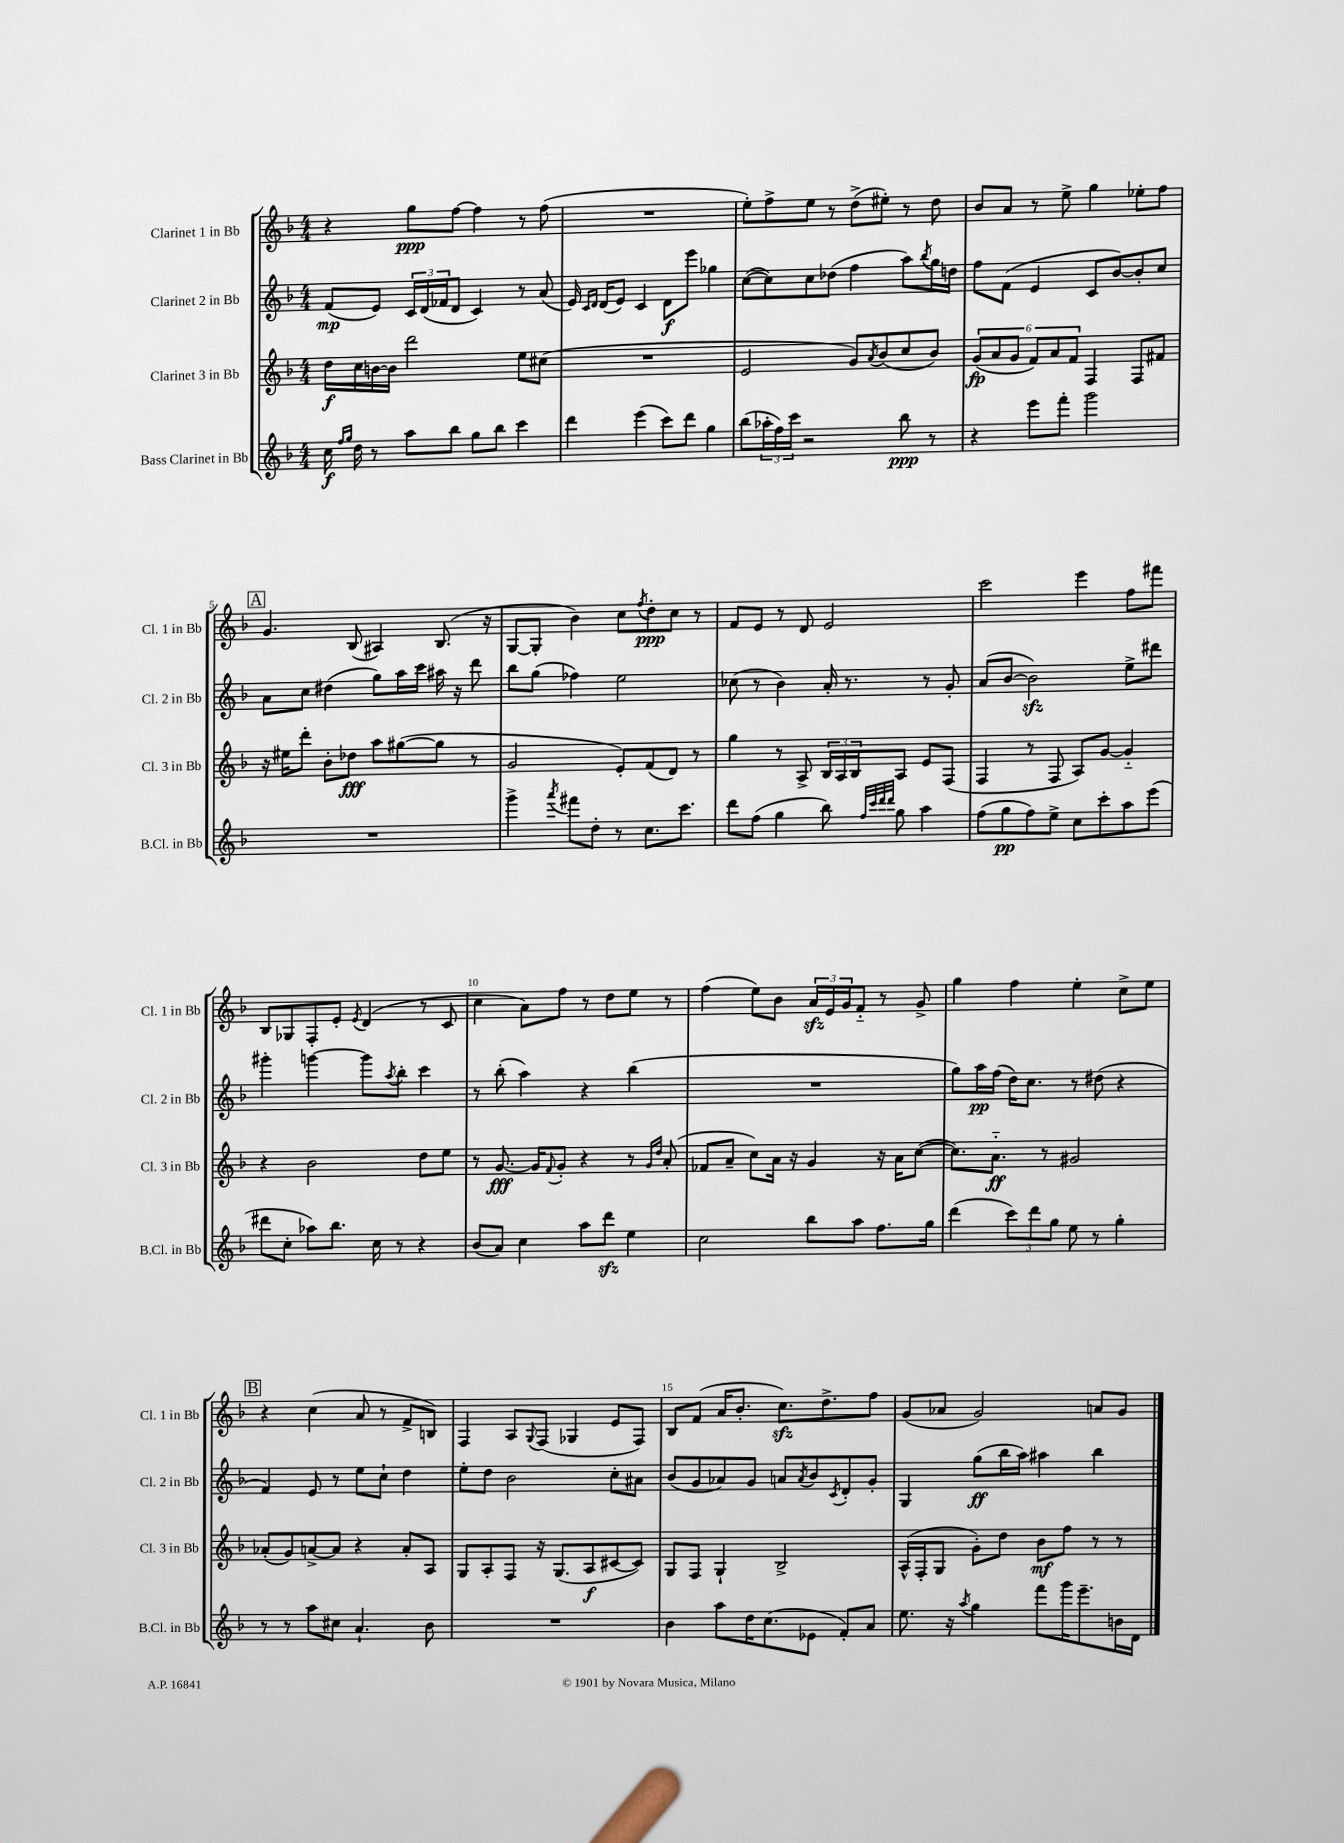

**kern	**dynam	**kern	**dynam	**kern	**dynam	**kern	**dynam
*part4	*part4	*part3	*part3	*part2	*part2	*part1	*part1
*staff4	*staff4	*staff3	*staff3	*staff2	*staff2	*staff1	*staff1
*I"Bass Clarinet in Bb	*	*I"Clarinet 3 in Bb	*	*I"Clarinet 2 in Bb	*	*I"Clarinet 1 in Bb	*
*I'B.Cl. in Bb	*	*I'Cl. 3 in Bb	*	*I'Cl. 2 in Bb	*	*I'Cl. 1 in Bb	*
*clefG2	*	*clefG2	*	*clefG2	*	*clefG2	*
*k[b-]	*	*k[b-]	*	*k[b-]	*	*k[b-]	*
*M4/4	*	*M4/4	*	*M4/4	*	*M4/4	*
=1	=1	=1	=1	=1	=1	=1	=1
16cc\	f	16dd\LL	f	(8f/L	mp	4r	.
16qqff/LL	.	.	.	.	.	.	.
16qqgg/JJ	.	.	.	.	.	.	.
16dd\	.	16cc\	.	.	.	.	.
8r	.	[16bn\	.	8e/J)	.	.	.
.	.	16b\JJ]	.	.	.	.	.
8aa\L	.	2ddd\	.	24c/LL	.	8gg\L	ppp
.	.	.	.	(24d/	.	.	.
.	.	.	.	24f-X/J	.	.	.
8bb-\J	.	.	.	8d/J	.	[8ff\J	.
8gg\L	.	.	.	4c/)	.	4ff\]	.
8bb-\J	.	.	.	.	.	.	.
4ccc\	.	8ee\L	.	8r	.	8r	.
.	.	(8cc#X\J	.	(8a/	.	(8ff\	.
=2	=2	=2	=2	=2	=2	=2	=2
4ddd\	.	1r	.	16e/)	.	1r	.
.	.	.	.	16qqc/LL	.	.	.
.	.	.	.	16qqd/JJ	.	.	.
.	.	.	.	(16d/KL	.	.	.
.	.	.	.	8e/J)	.	.	.
(4eee\	.	.	.	4c/	.	.	.
8ccc\L)	.	.	.	8d\L	f	.	.
8ddd\J	.	.	.	8eee\J	.	.	.
4gg\	.	.	.	4gg-X\	.	.	.
=3	=3	=3	=3	=3	=3	=3	=3
(8bb-\L	.	2e/	.	([8cc\L	.	8ee'\L)	.
24aa-X'\L	.	.	.	8cc\])	.	8ff^\	.
24ff\)	.	.	.	.	.	.	.
24ccc\JJ	.	.	.	.	.	.	.
2r	.	.	.	8cc\	.	8ee\J	.
.	.	.	.	(8dd-X\J	.	8r	.
.	.	8g/L)	.	4ff\	.	(8dd^\L	.
.	.	8qa/	.	.	.	.	.
.	.	(8b-/	.	.	.	8ee#X'\J)	.
8bb-\	ppp	8cc/	.	8aa\L)	.	8r	.
.	.	.	.	8qbb-/	.	.	.
8r	.	8b-/J)	.	16gg\L	.	8dd\	.
.	.	.	.	16ddn\JJ	.	.	.
=4	=4	=4	=4	=4	=4	=4	=4
4r	.	(12g/L	fp	8ff\L	.	8b-/L	.
.	.	12a/	.	.	.	.	.
.	.	.	.	(8f\J	.	8a/J	.
.	.	12g/J	.	.	.	.	.
8eee\L	.	12f/L)	.	4e/	.	8r	.
.	.	12a/	.	.	.	.	.
8fff'\J	.	.	.	.	.	8ee^\	.
.	.	12f/J	.	.	.	.	.
2ggg\	.	4F/	.	8c/L	.	4gg\	.
.	.	.	.	[8b-/)	.	.	.
.	.	8F/L	.	8b-'/]	.	8ee-X'\L	.
.	.	8f#X/J	.	8cc/J	.	8ff\J	.
!!LO:LB:g=z
!!LO:REH:place=s1:t=A
=5	=5	=5	=5	=5	=5	=5	=5
1r	.	16r	.	8a\L	.	4.g/	.
.	.	16ee#X\KL	.	.	.	.	.
.	.	8ddd'\J	.	8cc\J	.	.	.
.	.	8b-'\L	.	(4dd#X\	.	.	.
.	.	8dd-X\J	fff	.	.	(8B-/	.
.	.	8aa\L	.	8gg\L)	.	4A#X/)	.
.	.	([8gg#X\	.	16aa\L	.	.	.
.	.	.	.	16ccc\JJ	.	.	.
.	.	8gg#\J]	.	16aa#X\	.	(8.B-/	.
.	.	.	.	16r	.	.	.
.	.	8r	.	8ddd\	.	.	.
.	.	.	.	.	.	16r	.
=6	=6	=6	=6	=6	=6	=6	=6
4ggg^\	.	2g/	.	8bb-\L	.	[8G/L	.
.	.	.	.	(8gg\J	.	8G'/J]	.
8qaaa/	.	.	.	.	.	.	.
8fff#X\L	.	.	.	4ff-X\)	.	4b-\)	.
8dd'\J	.	.	.	.	.	.	.
8r	.	8e'/L)	.	2ee\	.	8cc\L	.
.	.	.	.	.	.	8qff/	.
8.cc\L	.	(8f/	.	.	.	8dd'\	ppp
.	.	8d/J)	.	.	.	8cc\J	.
8.ccc\J	.	.	.	.	.	.	.
.	.	8r	.	.	.	8r	.
=7	=7	=7	=7	=7	=7	=7	=7
8ddd\L	.	4gg\	.	(8cc-X\	.	8f/L	.
(8ff\J	.	.	.	8r	.	8e/J	.
4gg\	.	8r	.	4b-\)	.	8r	.
.	.	8A^/	.	.	.	8d/	.
8bb-\)	.	24B-/LL	.	16a'/	.	2e/	.
.	.	24A/	.	.	.	.	.
.	.	.	.	8.r	.	.	.
.	.	24B-/J	.	.	.	.	.
32qqff/LLL	.	.	.	.	.	.	.
32qqccc/	.	.	.	.	.	.	.
32qqddd/	.	.	.	.	.	.	.
32qqddd/JJJ	.	.	.	.	.	.	.
8gg\	.	8A/J	.	.	.	.	.
4aa\	.	8e/L	.	8r	.	.	.
.	.	(8F/J	.	8g'/	.	.	.
=8	=8	=8	=8	=8	=8	=8	=8
(8ff\L	.	4F/	.	(8a/L	.	2ccc\	.
8gg\	pp	.	.	[8b-/J	.	.	.
8ff\)	.	8r	.	2b-zz\])	.	.	.
8ee^\J	.	8F/	.	.	.	.	.
8cc\L	.	8A/L)	.	.	.	4eee\	.
8ccc'\	.	[8g/J	.	.	.	.	.
8aa\	.	4g/]	.	8ee^\L	.	8ff\L	.
(8eee\J	.	.	.	8ddd#X\J	.	8fff#X\J	.
!!LO:LB:g=z
=9	=9	=9	=9	=9	=9	=9	=9
8ddd#X\L	.	4r	.	4ggg#X'\	.	8B-/L	.
8cc'\J	.	.	.	.	.	8G-X/	.
8aa-X\L)	.	2b-\	.	[4gggn\	.	8F'/	.
8.bb-\J	.	.	.	.	.	8e'/J	.
.	.	.	.	.	.	8qe/	.
.	.	.	.	8ggg\L]	.	(4d/	.
16cc\	.	.	.	.	.	.	.
.	.	.	.	8qaa/	.	.	.
8r	.	.	.	8bb-'\J	.	.	.
4r	.	8dd\L	.	4ccc\	.	8r	.
.	.	8ee\J	.	.	.	8c/	.
=10	=10	=10	=10	=10	=10	=10	=10
(8b-/L	.	8r	.	8r	.	4cc\	.
8a/J)	.	[8.g/	fff	(8bb-'\	.	.	.
4cc\	.	.	.	4aa\)	.	8a\L)	.
.	.	16g/KL]	.	.	.	.	.
.	.	8qqf/	.	.	.	.	.
.	.	8g'/J	.	.	.	8ff\J	.
8aa\L	.	4r	.	4r	.	8r	.
8dddzz\J	.	.	.	.	.	8dd\L	.
4ee\	.	8r	.	(4bb-\	.	8ee\J	.
.	.	16qqg/LL	.	.	.	.	.
.	.	16qqdd/JJ	.	.	.	.	.
.	.	(8a'/	.	.	.	8r	.
=11	=11	=11	=11	=11	=11	=11	=11
2cc\	.	8f-X/L	.	1r	.	(4ff\	.
.	.	8a~/J	.	.	.	.	.
.	.	8cc\L)	.	.	.	8ee\L)	.
.	.	16a\Jk	.	.	.	8b-\J	.
.	.	16r	.	.	.	.	.
8bb-\L	.	4g/	.	.	.	24azz/LL	.
.	.	.	.	.	.	24e/	.
.	.	.	.	.	.	24g/J	.
8aa\J	.	.	.	.	.	8f/J	.
8.ff\L	.	16r	.	.	.	8r	.
.	.	16a\KL	.	.	.	.	.
.	.	([8cc\J	.	.	.	8g^/	.
16gg\Jk	.	.	.	.	.	.	.
=12	=12	=12	=12	=12	=12	=12	=12
(4ddd\	.	8.cc\L])	.	8gg\L)	.	4gg\	.
.	.	.	.	16aa\L	pp	.	.
.	.	8.a\J	ff	(16ff\JJ	.	.	.
12ccc\L)	.	.	.	16dd\KL)	.	4ff\	.
.	.	.	.	8.cc\J	.	.	.
12ddd\	.	.	.	.	.	.	.
.	.	8r	.	.	.	.	.
12gg\J	.	.	.	.	.	.	.
8ee\	.	2g#X/	.	8r	.	4ee'\	.
8r	.	.	.	(8dd#X\	.	.	.
4gg'\	.	.	.	4r	.	8cc^\L	.
.	.	.	.	.	.	8ee\J	.
!!LO:LB:g=z
!!LO:REH:place=s1:t=B
=13	=13	=13	=13	=13	=13	=13	=13
8r	.	(8a-X'/L	.	4f/)	.	4r	.
8r	.	8g/)	.	.	.	.	.
8aa\L	.	[8an^/	.	8e/	.	(4cc\	.
8cc#X\J	.	8a/J]	.	8r	.	.	.
4.a`/	.	4r	.	8ee\L	.	8a/	.
.	.	.	.	8cc`\J	.	8r	.
.	.	8a'/L	.	4dd\	.	8f^/L	.
8b-\	.	8A/J	.	.	.	8Bn/J)	.
=14	=14	=14	=14	=14	=14	=14	=14
1r	.	8G/L	.	8ee'\L	.	4F/	.
.	.	8A'/	.	8dd\J	.	.	.
.	.	8F/J	.	2b-\	.	8A/L	.
.	.	.	.	.	.	8qqG/	.
.	.	16r	.	.	.	(8F/J	.
.	.	(8.G/L	.	.	.	.	.
.	.	.	.	.	.	4G-X/	.
.	.	8A/	f	.	.	.	.
.	.	[8c#X/	.	8cc'\L	.	8e/L	.
.	.	8c#/J])	.	8a#X\J	.	8F/J)	.
=15	=15	=15	=15	=15	=15	=15	=15
4b-\	.	8G/L	.	(8b-/L	.	8B-/L	.
.	.	8F/J	.	8g/	.	(8f/J	.
8aa\L	.	4G`/	.	8a-X/)	.	16a/KL	.
.	.	.	.	.	.	8.b-'/J	.
16dd\K	.	.	.	8g/J	.	.	.
(8.cc\	.	.	.	.	.	.	.
.	.	2B-^/	.	8an/L	.	8.cczz\L)	.
.	.	.	.	8qa/	.	.	.
8e-X\J	.	.	.	8b-/	.	.	.
.	.	.	.	.	.	8.dd^\	.
.	.	.	.	8qc/	.	.	.
8f'/L)	.	.	.	8d'/	.	.	.
8a/J	.	.	.	8g'/J	.	8ff\J	.
=16	=16	=16	=16	=16	=16	=16	=16
8.ee\	.	(16A^^/LL	.	4G/	.	(8g/L	.
.	.	16F'/J	.	.	.	.	.
.	.	8G/J	.	.	.	8a-X/J	.
16r	.	.	.	.	.	.	.
8qaa/	.	.	.	.	.	.	.
4gg\	.	8g'\L)	.	(8gg\L	ff	2g/)	.
.	.	8dd\J	.	16bb-\L	.	.	.
.	.	.	.	16aa\JJ)	.	.	.
8fff\L	.	8b-\L	mf	4aa#X\	.	.	.
16ggg\K	.	8ff\J	.	.	.	.	.
8.eee~\	.	.	.	.	.	.	.
.	.	8r	.	4bb-\	.	8an/L	.
16bn\L	.	8r	.	.	.	8g/J	.
16d\JJ	.	.	.	.	.	.	.
==	==	==	==	==	==	==	==
*-	*-	*-	*-	*-	*-	*-	*-
